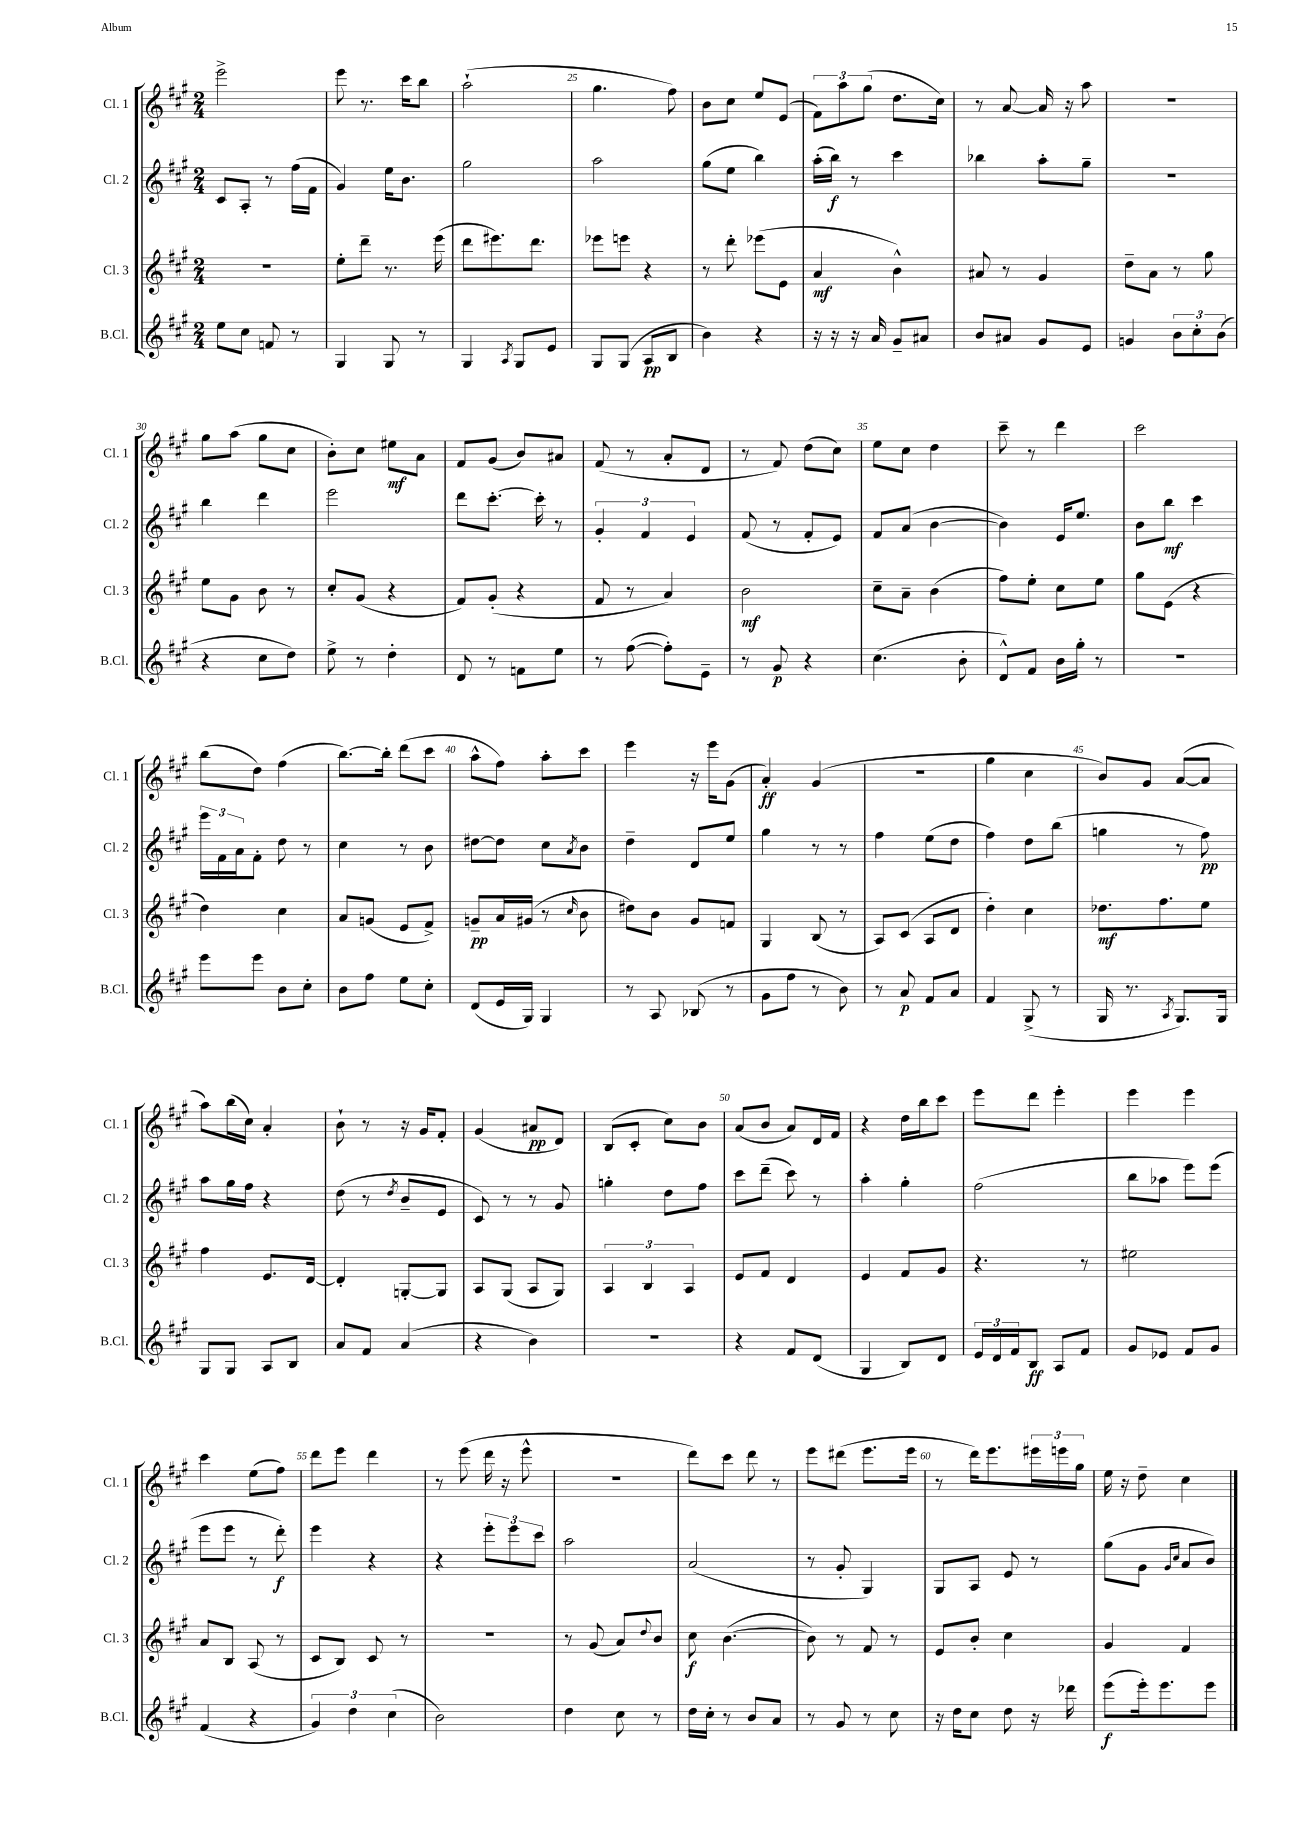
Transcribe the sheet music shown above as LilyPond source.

<<
\new StaffGroup <<
\new Staff = "s0" \with { instrumentName = "Cl. 1" shortInstrumentName = "Cl. 1" } {
    \clef treble \key a \major \numericTimeSignature \time 2/4
    e'''2-> |
    e'''8 r8. cis'''16 b''8 |
    a''2-!( |
    gis''4. fis''8) |
    b'8 cis''8 e''8 e'8( |
    \tuplet 3/2 { fis'8) a''8 gis''8( } d''8. cis''16) |
    r8 a'8~ a'16 r16 a''8 |
    R2 |
    gis''8 a''8( gis''8 cis''8 |
    b'8-.) cis''8 eis''8\mf a'8 |
    fis'8 gis'8( b'8) ais'8 |
    fis'8( r8 a'8-. d'8 |
    r8 fis'8) d''8( cis''8) |
    e''8 cis''8 d''4 |
    cis'''8-- r8 d'''4 |
    cis'''2 |
    b''8( d''8) fis''4( |
    b''8.~) b''16-. d'''8( cis'''8 |
    a''8-^ fis''8) a''8-. cis'''8 |
    e'''4 r16 e'''16 gis'8( |
    a'4-.\ff) gis'4( |
    r2 |
    gis''4 cis''4 |
    b'8) gis'8 a'8~( a'8 |
    a''8) b''16( cis''16) a'4-. |
    b'8-! r8 r16 gis'16 fis'8-. |
    gis'4( ais'8\pp d'8) |
    b8( cis'8-. cis''8) b'8 |
    a'8( b'8 a'8) d'16 fis'16 |
    r4 d''16 b''16 cis'''8 |
    e'''8 d'''8 e'''4-. |
    e'''4 e'''4 |
    cis'''4 e''8( fis''8) |
    d'''8 e'''8 d'''4 |
    r8 e'''8( d'''16 r16 e'''8-^ |
    R2 |
    d'''8) cis'''8 d'''8 r8 |
    e'''8 dis'''8( e'''8. e'''16 |
    r8 d'''16) e'''8. \tuplet 3/2 { eis'''16 e'''16 gis''16 } |
    e''16 r16 d''8-- cis''4 \bar "|." |
}
\new Staff = "s1" \with { instrumentName = "Cl. 2" shortInstrumentName = "Cl. 2" } {
    \clef treble \key a \major \numericTimeSignature \time 2/4
    cis'8 a8-. r8 fis''16( fis'16 |
    gis'4) e''16 b'8. |
    gis''2 |
    a''2 |
    gis''8( e''8 b''4) |
    a''16-.( b''16\f) r8 cis'''4 |
    bes''4 a''8-. gis''8-- |
    R2 |
    b''4 d'''4 |
    e'''2 |
    d'''8 cis'''8.~-. cis'''16-. r8 |
    \tuplet 3/2 { gis'4-. fis'4 e'4 } |
    fis'8( r8 fis'8-. e'8) |
    fis'8 a'8( b'4~ |
    b'4) e'16 e''8. |
    b'8 b''8\mf cis'''4 |
    \tuplet 3/2 { e'''16 fis'16 a'16 } fis'8-. d''8 r8 |
    cis''4 r8 b'8 |
    dis''8~ dis''8 cis''8 \acciaccatura { a'8 } b'8 |
    d''4-- d'8 e''8 |
    gis''4 r8 r8 |
    fis''4 e''8( d''8 |
    fis''4) d''8 b''8( |
    g''4 r8 fis''8\pp) |
    a''8 gis''16 fis''16 r4 |
    d''8( r8 \acciaccatura { d''8 } b'8-- e'8 |
    cis'8) r8 r8 gis'8 |
    g''4-. d''8 fis''8 |
    cis'''8 d'''8--( cis'''8) r8 |
    a''4-. gis''4-. |
    fis''2( |
    b''8 aes''8 e'''8) e'''8( |
    e'''8 e'''8 r8 d'''8-.\f) |
    e'''4 r4 |
    r4 \tuplet 3/2 { e'''8-. e'''8 cis'''8 } |
    a''2 |
    a'2( |
    r8 gis'8-. gis4) |
    gis8 a8 e'8 r8 |
    gis''8( gis'8 \grace { gis'16 cis''16 } a'8 b'8) \bar "|." |
}
\new Staff = "s2" \with { instrumentName = "Cl. 3" shortInstrumentName = "Cl. 3" } {
    \clef treble \key a \major \numericTimeSignature \time 2/4
    r2 |
    e''8-. d'''8-- r8. e'''16( |
    d'''8 eis'''8.) d'''8. |
    ees'''8 e'''8 r4 |
    r8 d'''8-. ees'''8( e'8 |
    a'4\mf b'4-^) |
    ais'8 r8 gis'4 |
    d''8-- a'8 r8 gis''8 |
    e''8 gis'8 b'8 r8 |
    cis''8-. gis'8( r4 |
    fis'8) gis'8-.( r4 |
    fis'8 r8 a'4) |
    b'2\mf |
    cis''8-- a'8-- b'4( |
    fis''8) e''8-. cis''8 e''8 |
    gis''8 e'8( r4 |
    d''4) cis''4 |
    a'8 g'8( e'8 fis'8->) |
    g'8--\pp a'16 gis'16( r8 \grace { cis''16 } b'8 |
    dis''8) b'8 gis'8 f'8 |
    gis4 b8( r8 |
    a8) cis'8( a8 d'8 |
    d''4-.) cis''4 |
    des''8.\mf fis''8. e''8 |
    fis''4 e'8. d'16~ |
    d'4-. g8~-. g8 |
    a8 gis8( a8 gis8) |
    \tuplet 3/2 { a4 b4 a4 } |
    e'8 fis'8 d'4 |
    e'4 fis'8 gis'8 |
    r4. r8 |
    eis''2 |
    a'8 b8 a8( r8 |
    cis'8 b8) cis'8 r8 |
    R2 |
    r8 gis'8( a'8) \appoggiatura { d''8 } b'8 |
    cis''8\f b'4.~( |
    b'8) r8 fis'8 r8 |
    e'8 b'8-. cis''4 |
    gis'4 fis'4 \bar "|." |
}
\new Staff = "s3" \with { instrumentName = "B.Cl." shortInstrumentName = "B.Cl." } {
    \clef treble \key a \major \numericTimeSignature \time 2/4
    e''8 cis''8 f'8 r8 |
    gis4 gis8 r8 |
    gis4 \acciaccatura { a8 } gis8 e'8 |
    gis8 gis8( a8\pp b8 |
    b'4) r4 |
    r16 r16 r16 a'16 gis'8-- ais'8 |
    b'8 ais'8 gis'8 e'8 |
    g'4 \tuplet 3/2 { b'8 cis''8-. b'8( } |
    r4 cis''8 d''8) |
    e''8-> r8 d''4-. |
    d'8 r8 f'8 e''8 |
    r8 fis''8~( fis''8-.) e'8-- |
    r8 gis'8\p r4 |
    cis''4.( b'8-. |
    d'8-^) fis'8 b'16 gis''16-. r8 |
    R2 |
    e'''8 e'''8 b'8 cis''8-. |
    b'8 fis''8 e''8 cis''8-. |
    d'8( e'16 gis16) gis4 |
    r8 a8 bes8( r8 |
    gis'8 fis''8 r8 b'8) |
    r8 a'8\p fis'8 a'8 |
    fis'4 gis8->( r8 |
    gis16 r8. \acciaccatura { a8 } gis8.) gis16 |
    gis8 gis8 a8 b8 |
    a'8 fis'8 a'4( |
    r4 b'4) |
    R2 |
    r4 fis'8 d'8( |
    gis4 b8) d'8 |
    \tuplet 3/2 { e'16 d'16 fis'16 } b8\ff a8 fis'8 |
    gis'8 ees'8 fis'8 gis'8 |
    fis'4( r4 |
    \tuplet 3/2 { gis'4) d''4 cis''4( } |
    b'2) |
    d''4 cis''8 r8 |
    d''16 cis''16-. r8 b'8 a'8 |
    r8 gis'8 r8 cis''8 |
    r16 d''16 cis''8 d''8 r16 des'''16 |
    e'''8\f( e'''16-.) e'''8. e'''8 \bar "|." |
}
>>
>>
\layout { \context { \Score currentBarNumber = #22 \override BarNumber.break-visibility = ##(#f #t #t) barNumberVisibility = #(every-nth-bar-number-visible 5) } }
